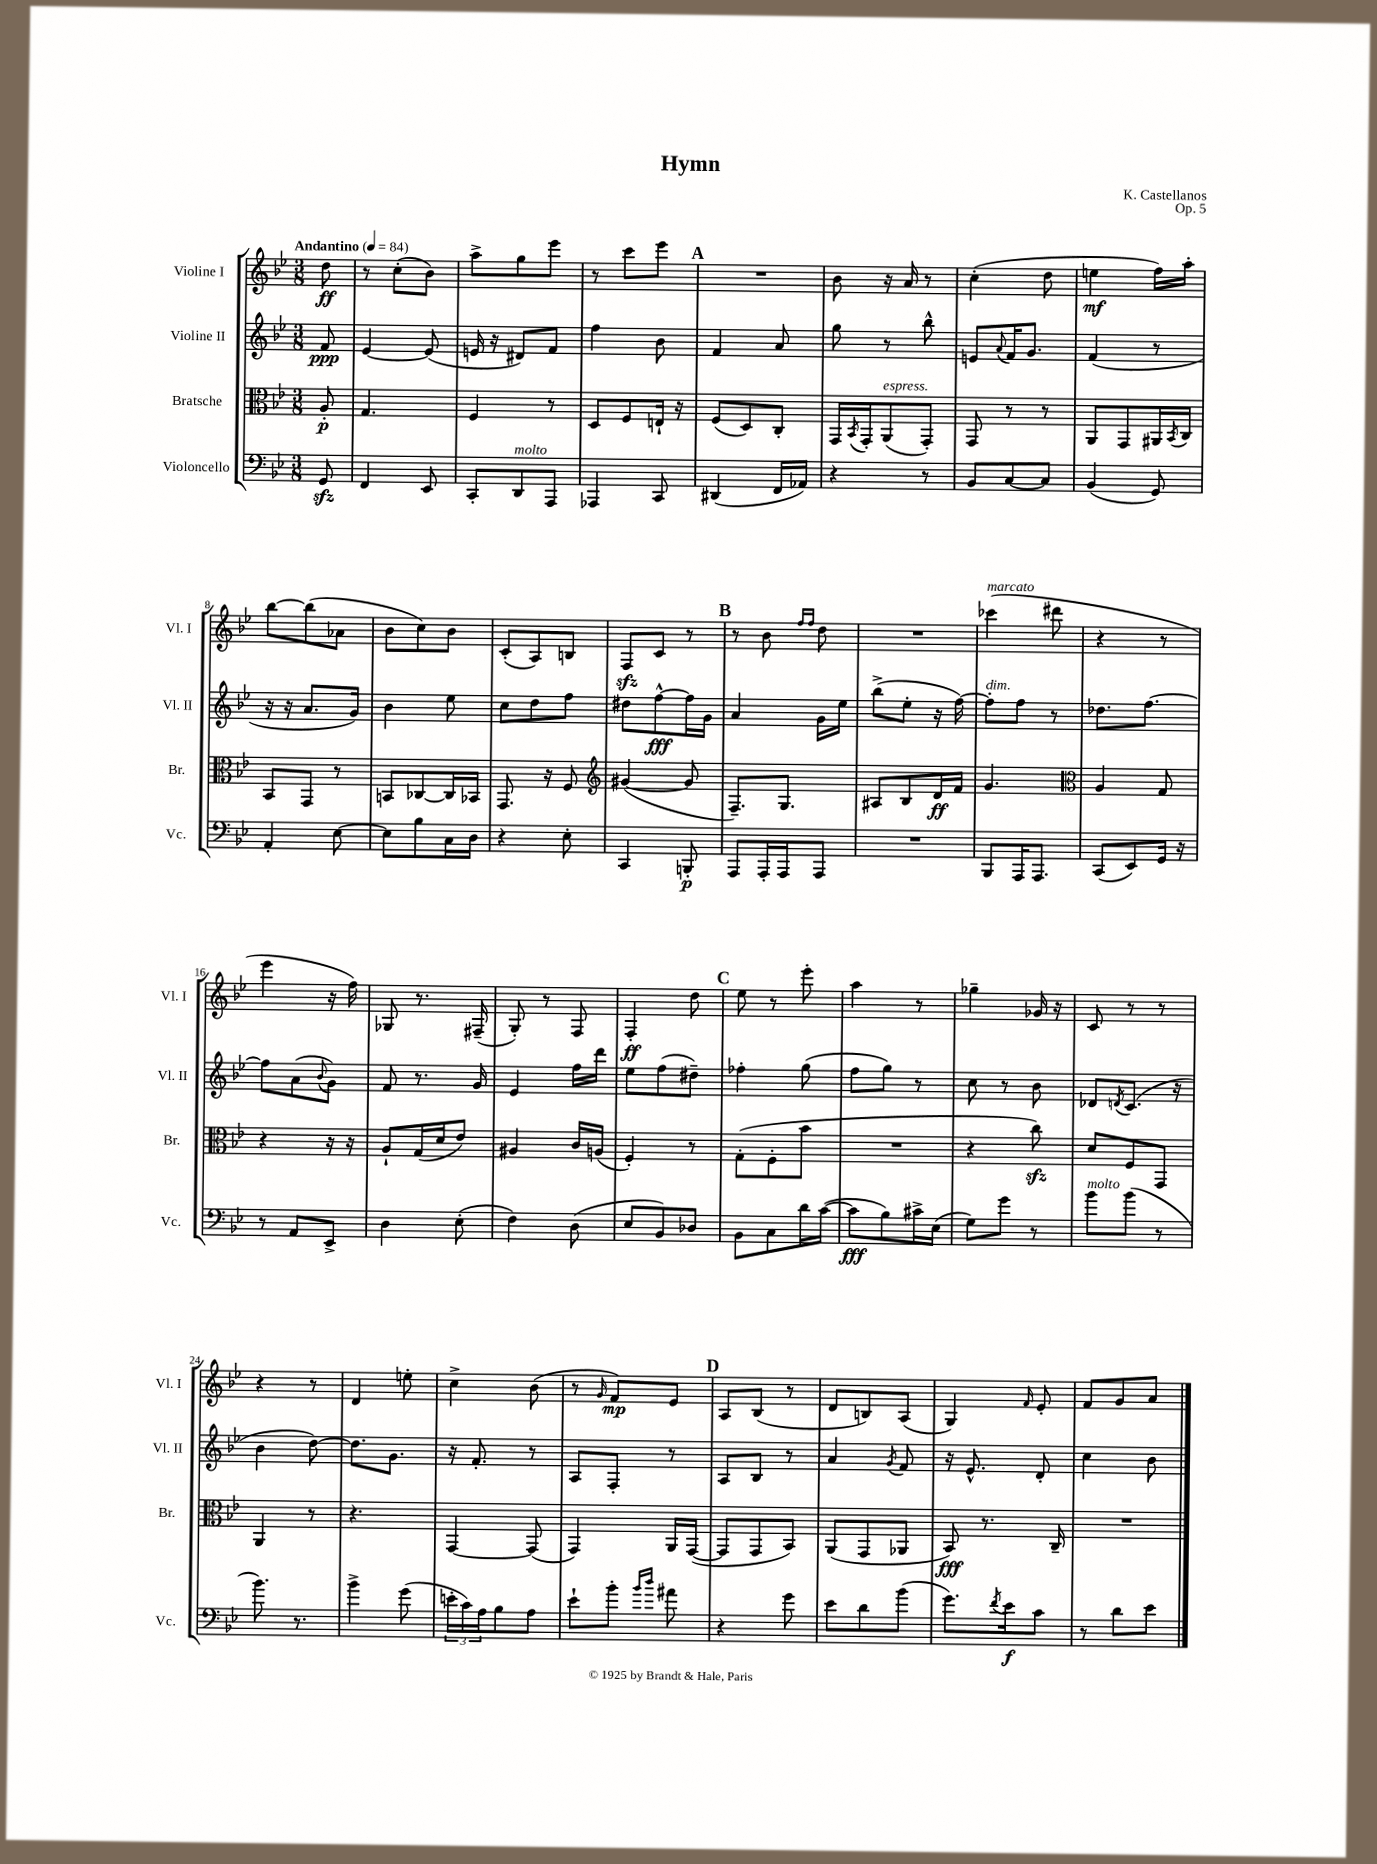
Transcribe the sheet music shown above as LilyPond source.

\header { title = "Hymn" composer = "K. Castellanos" opus = "Op. 5" }
<<
\new StaffGroup <<
\new Staff = "s0" \with { instrumentName = "Violine I" shortInstrumentName = "Vl. I" } {
    \clef treble \key bes \major \numericTimeSignature \time 3/8 \partial 8 \tempo "Andantino" 4 = 84
    d''8\ff |
    r8 c''8-.( bes'8) |
    a''8-> g''8 ees'''8 |
    r8 c'''8 ees'''8 |
    \mark \markup { \bold "A" } R4. |
    bes'8 r16 a'16 r8 |
    c''4-.( d''8 |
    e''4\mf f''16) a''16-. |
    bes''8~ bes''8( aes'8 |
    bes'8 c''8) bes'8 |
    c'8-.( a8) b8 |
    f8\sfz c'8 r8 |
    \mark \markup { \bold "B" } r8 bes'8 \grace { f''16 f''16 } d''8 |
    R4. |
    ces'''4^\markup { \italic "marcato" }( dis'''8 |
    r4 r8 |
    ees'''4 r16 f''16) |
    ges8 r8. fis16--( |
    g8-.) r8 f8 |
    f4-.\ff d''8 |
    \mark \markup { \bold "C" } ees''8 r8 ees'''8-. |
    a''4 r8 |
    ges''4-- ges'16 r16 |
    c'8 r8 r8 |
    r4 r8 |
    d'4 e''8-. |
    c''4-> bes'8( |
    r8 \grace { g'16 } f'8\mp) ees'8 |
    \mark \markup { \bold "D" } a8 bes8( r8 |
    d'8 b8) a8( |
    g4) \grace { f'16 } ees'8-. |
    f'8 g'8 a'8 \bar "|." |
}
\new Staff = "s1" \with { instrumentName = "Violine II" shortInstrumentName = "Vl. II" } {
    \clef treble \key bes \major \numericTimeSignature \time 3/8 \partial 8
    f'8\ppp |
    ees'4~ ees'8( |
    e'16 r16 dis'8) f'8 |
    f''4 bes'8 |
    \mark \markup { \bold "A" } f'4 a'8 |
    g''8 r8 bes''8-^ |
    e'8 \appoggiatura { a'8 } f'16 g'8. |
    f'4( r8 |
    r16 r16 a'8. g'16) |
    bes'4 ees''8 |
    c''8 d''8 f''8 |
    dis''8 f''8~-^\fff f''16 g'16 |
    \mark \markup { \bold "B" } a'4 g'16 ees''16 |
    bes''8->( ees''8-. r16 f''16~) |
    f''8-.^\markup { \italic "dim." } f''8 r8 |
    des''8. f''8.~ |
    f''8 a'8( \appoggiatura { bes'8 } g'8) |
    f'8 r8. g'16 |
    ees'4 f''16 d'''16 |
    ees''8 f''8( dis''8--) |
    \mark \markup { \bold "C" } fes''4-. g''8( |
    f''8 g''8) r8 |
    c''8 r8 bes'8 |
    des'8 \acciaccatura { d'8 } c'8.( r16 |
    bes'4 d''8~) |
    d''8. g'8. |
    r16 f'8.-. r8 |
    a8 f8-. r8 |
    \mark \markup { \bold "D" } a8 bes8 r8 |
    a'4 \acciaccatura { g'8 } f'8 |
    r16 ees'8.-^ d'8-. |
    c''4 bes'8 \bar "|." |
}
\new Staff = "s2" \with { instrumentName = "Bratsche" shortInstrumentName = "Br." } {
    \clef alto \key bes \major \numericTimeSignature \time 3/8 \partial 8
    a8-.\p |
    g4. |
    f4 r8 |
    d8 f8 e16-! r16 |
    \mark \markup { \bold "A" } f8( d8) c8-. |
    g,16 \acciaccatura { bes,8 } g,16-. a,8^\markup { \italic "espress." }( g,8-.) |
    g,8 r8 r8 |
    a,8 g,8 ais,16 \acciaccatura { bes,8 } c16 |
    bes,8 g,8 r8 |
    b,8 ces8~ ces16 bes,16 |
    g,8. r16 f8 |
    \clef treble gis'4~( gis'8 |
    \mark \markup { \bold "B" } f8.--) g8. |
    ais8 bes8 d'16\ff f'16 |
    g'4. |
    \clef alto a4 g8 |
    r4 r16 r16 |
    a8-! g16( d'16 ees'8) |
    ais4 c'16 a16( |
    f4-.) r8 |
    \mark \markup { \bold "C" } g8-.( f8-. bes'8 |
    R4. |
    r4 c''8\sfz) |
    d'8 f8 g,8 |
    a,4 r8 |
    r4. |
    g,4~ g,8( |
    g,4) a,16 g,16~( |
    \mark \markup { \bold "D" } g,8 g,8 bes,8) |
    a,8( g,8 aes,8 |
    bes,8\fff) r8. c16-- |
    R4. \bar "|." |
}
\new Staff = "s3" \with { instrumentName = "Violoncello" shortInstrumentName = "Vc." } {
    \clef bass \key bes \major \numericTimeSignature \time 3/8 \partial 8
    g,8\sfz |
    f,4 ees,8 |
    c,8-. d,8^\markup { \italic "molto" } a,,8 |
    aes,,4 c,8 |
    \mark \markup { \bold "A" } dis,4( f,16 aes,16) |
    r4 r8 |
    bes,8 c8~ c8 |
    bes,4( g,8) |
    a,4-. ees8~ |
    ees8 bes8 c16 d16 |
    r4 ees8-. |
    c,4 b,,8-.\p |
    \mark \markup { \bold "B" } a,,8 a,,16-. a,,16 a,,8 |
    R4. |
    bes,,8 a,,16 a,,8. |
    c,8( ees,8) g,16 r16 |
    r8 a,8 ees,8-> |
    d4 ees8-.( |
    f4) d8( |
    ees8 bes,8) des8 |
    \mark \markup { \bold "C" } bes,8 c8 d'16 c'16~( |
    c'8\fff bes8) cis'16-> ees16( |
    g8) g'8 r8 |
    bes'8^\markup { \italic "molto" } bes'8( r8 |
    bes'8.) r8. |
    bes'4-> g'8( |
    \tuplet 3/2 { e'16-. c'16) a16 } bes8 a8 |
    ees'8-! bes'8-. \grace { bes'16 d''16 } ais'8 |
    \mark \markup { \bold "D" } r4 g'8 |
    ees'8 d'8 bes'8( |
    g'8.) \acciaccatura { f'8 } ees'16\f c'8 |
    r8 d'8 ees'8 \bar "|." |
}
>>
>>
